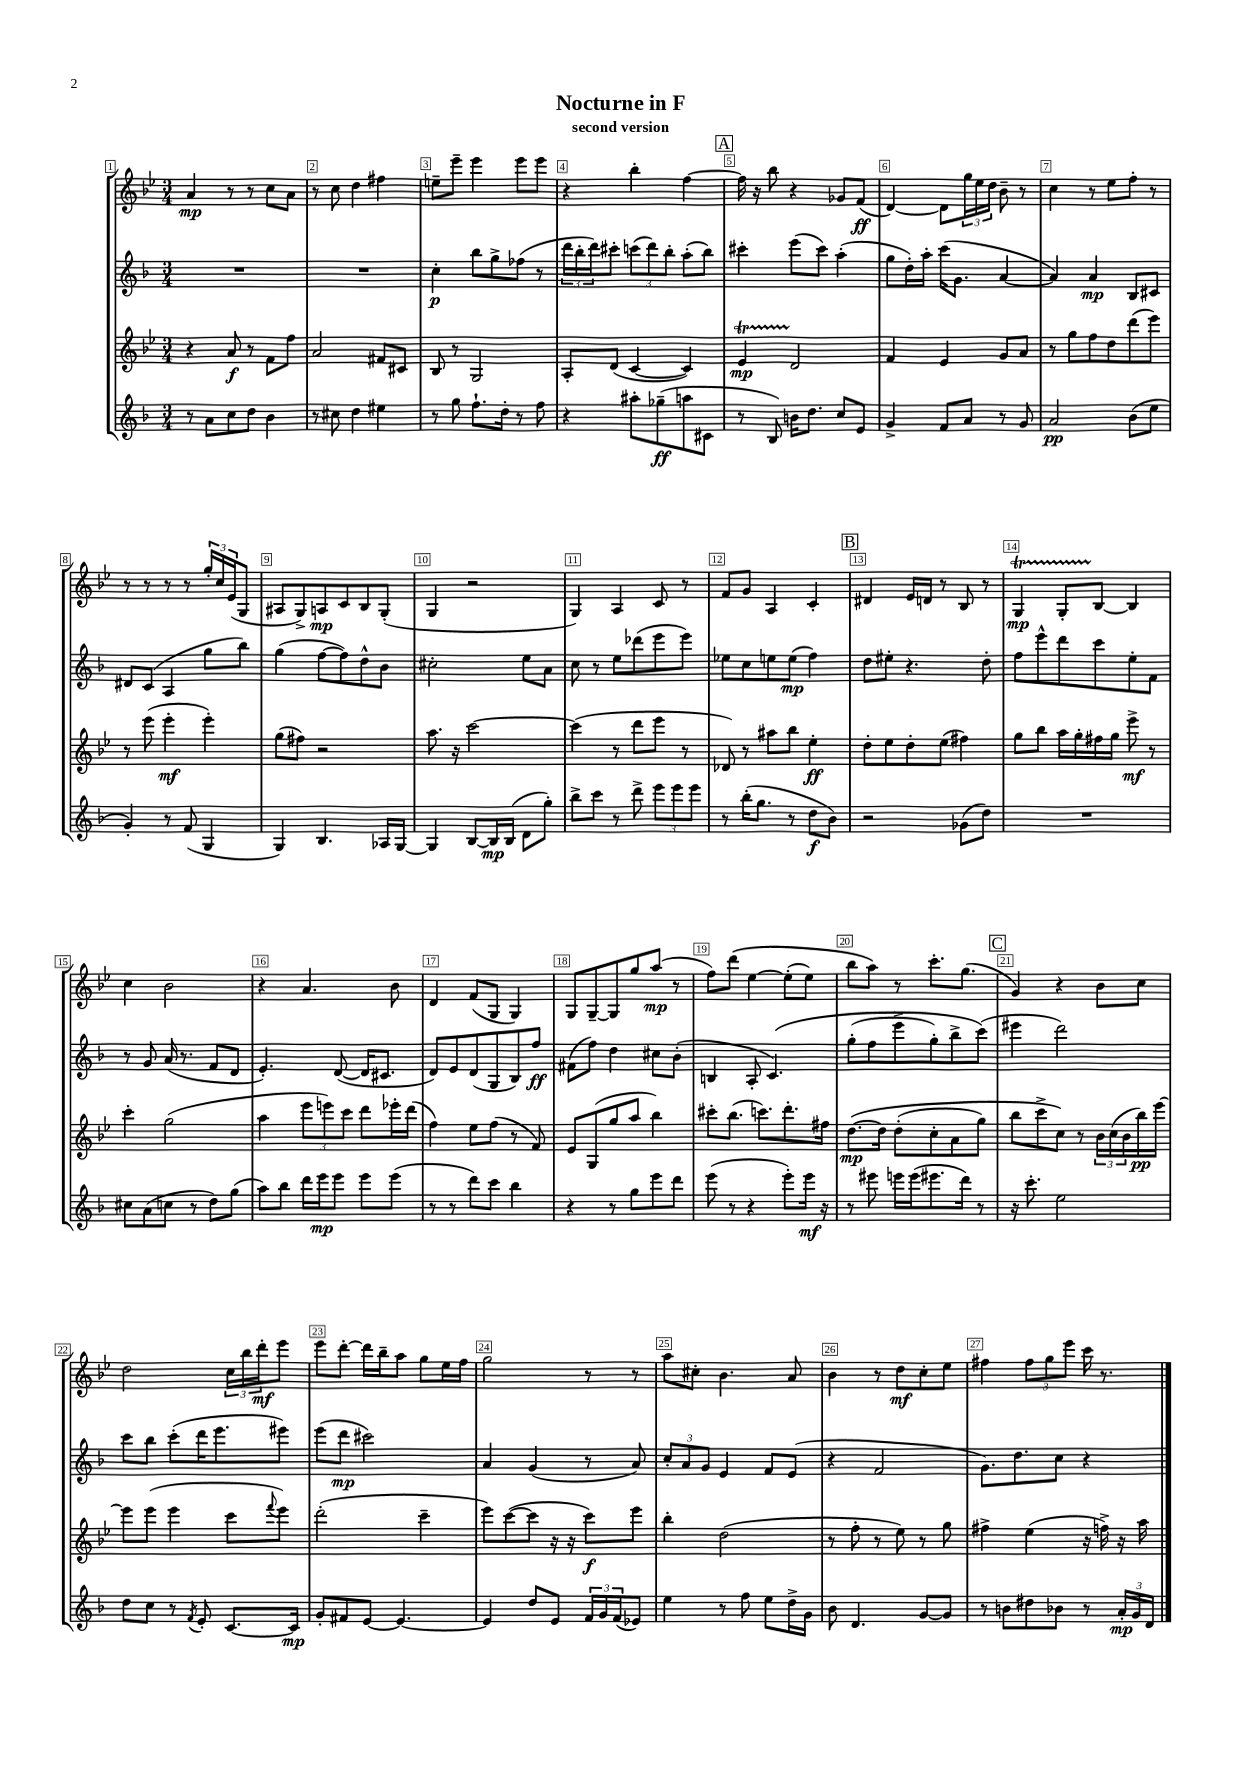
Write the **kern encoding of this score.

**kern	**kern	**kern	**kern
*staff4	*staff3	*staff2	*staff1
*clefG2	*clefG2	*clefG2	*clefG2
*k[b-]	*k[b-e-]	*k[b-]	*k[b-e-]
*M3/4	*M3/4	*M3/4	*M3/4
8r	4r	2.r	4a
8a	.	.	.
8cc	8a	.	8r
8dd	8r	.	8r
4b-	8f	.	8cc
.	8ff	.	8a
=	=	=	=
8r	2a	2.r	8r
8cc#	.	.	8cc
4dd	.	.	4dd
4ee#	8f#	.	4ff#
.	8c#	.	.
=	=	=	=
8r	8B-	4cc'	8ee~
8gg	8r	.	8eee-~
8.ff`	2G	8bb-	4eee-
.	.	8gg^	.
16dd'	.	.	.
8r	.	(8ff-	8eee-
8ff	.	8r	8eee-
=	=	=	=
4r	8A'	24ddd	4r
.	.	24bb-'	.
.	.	24ddd)	.
.	(8d	8ccc#'	.
8aa#'	[4c	(12ccc	4bb-'
.	.	12ddd)	.
(8gg-~	.	.	.
.	.	12bb-'	.
8aa	4c])	(8aa'	[4ff
8c#	.	8bb-)	.
=	=	=	=
8r	4e-	4ccc#'	16ff]
.	.	.	16r
8B-)	.	.	8bb-
16b	2d	(8eee	4r
8.dd	.	.	.
.	.	8ccc#)	.
8cc	.	(4aa'	8g-
8e	.	.	(8f
=	=	=	=
4g^	4f	8gg	[4d)
.	.	16dd')	.
.	.	16aa'	.
8f	4e-	(16ccc	8d]
.	.	8.g	.
8a	.	.	24gg
.	.	.	24ee-
.	.	.	24dd
8r	8g	[4a	8b-~
8g	8a	.	8r
=	=	=	=
2a	8r	4a])	4cc
.	8gg	.	.
.	8ff	4a	8r
.	8dd	.	8ee-
(8b-	(8ddd	8B-	8ff'
8ee	8eee-)	8c#	8r
=	=	=	=
4g')	8r	8d#	8r
.	(8eee-	(8c	8r
8r	4eee-'	4A	8r
(8f	.	.	8r
4G	4eee-')	8gg	24gg'
.	.	.	24cc
.	.	.	(24e-
.	.	8bb-)	8G
=	=	=	=
4G)	(8gg	(4gg	8A#
.	8ff#)	.	8G^)
4.B-	2r	[8ff	8A
.	.	8ff])	8c
.	.	8dd^^	8B-
16A-	.	8b-	(8G'
[16G	.	.	.
=	=	=	=
4G]	8.aa	2cc#'	4G
.	16r	.	.
[8B-	[2ccc	.	2r
16B-]	.	.	.
(16B-	.	.	.
8d	.	8ee	.
8gg')	.	8a	.
=	=	=	=
8bb-^	(4ccc]	8cc	4G)
8ccc	.	8r	.
8r	8r	8ee	4A
8ddd^	8ddd	(8ddd-	.
12eee	8eee-	8eee	8c
12eee	.	.	.
.	8r	8eee)	8r
12eee	.	.	.
=	=	=	=
8r	8d-)	8ee-	8f
(16bb-'	8r	8cc	8g
8.gg	.	.	.
.	8aa#	8ee	4A
8r	8bb-	(8ee	.
8dd	4ee-'	4ff)	4c'
8b-)	.	.	.
=	=	=	=
2r	8dd'	8dd	4d#
.	8ee-	8ee#'	.
.	8dd'	4.r	16e-
.	.	.	16d
.	(8ee-	.	8r
(8g-	4ff#)	.	8B-
8dd)	.	8dd'	8r
=	=	=	=
2.r	8gg	8ff	4G
.	8bb-	8eee^^	.
.	16aa	8ddd	8G'
.	16gg'	.	.
.	16ff#	8ccc	[8B-
.	16gg	.	.
.	8eee-^	8ee'	4B-]
.	8r	8f	.
=	=	=	=
8cc#	4ccc'	8r	4cc
(8a	.	8g	.
8cc	(2gg	(16a	2b-
.	.	8.r	.
8r	.	.	.
8dd)	.	8f	.
(8gg	.	8d	.
=	=	=	=
8aa)	4aa	4.e')	4r
8bb-	.	.	.
16ddd	12eee-	.	4.a
16eee	.	.	.
.	12eee)	.	.
8eee	.	([8d	.
.	12ccc	.	.
8eee	8ddd	16d]	.
.	.	8.c#	.
(8eee	16eee-'	.	8b-
.	(16ddd	.	.
=	=	=	=
8r	4ff)	8d)	4d
8r	.	8e	.
8ddd)	8ee-	(8d	(8f
8ccc	(8ff	8G	8G
4bb-	8r	8B-)	4G)
.	8f)	8ff	.
=	=	=	=
4r	8e-	(8f#	8G
.	(8G	8ff)	[8G~
8r	8gg	4dd	8G]
8gg	8aa	.	8gg
8eee	4bb-)	8cc#	(8aa
8ddd	.	(8b-'	8r
=	=	=	=
(8eee	8ccc#'	4B	8ff)
8r	(8.bb-	.	&(8ddd
4r	.	8A'	[4ee-
.	8.ccc)	.	.
.	.	&(4.c)	.
8eee')	8.ddd'	.	(8ee-']
16eee	.	.	8ee-)
16r	16ff#	.	.
=	=	=	=
8r	&([8.dd	(8gg'	8bb-
8eee#	.	8ff	8aa&)
.	16dd]	.	.
16eee	(8dd'	8eee^	8r
(16eee	.	.	.
8.eee#	8cc'	8gg')	8.ccc'
.	8a	8bb-^	.
16ddd)	.	.	(8.gg
8r	8gg)	(8ccc&)	.
=	=	=	=
16r	8bb-	4eee#	4g)
8.ccc'	.	.	.
.	8ccc^	.	.
2ee	8cc&)	2ddd)	4r
.	8r	.	.
.	24b-	.	8b-
.	(24cc	.	.
.	24b-	.	.
.	16bb-)	.	8cc
.	[16eee-	.	.
=	=	=	=
8dd	8eee-]	8ccc	2dd
8cc	(8eee-	8bb-	.
8r	4eee-	(8ccc'	.
8qf	.	.	.
8e'	.	16ddd	.
.	.	8.eee	.
[8.c	8ccc	.	24cc
.	.	.	24bb-
.	.	.	24ddd'
.	8qqfff	.	.
.	8eee-)	8eee#)	8eee-
16c]	.	.	.
=	=	=	=
8g'	(2ddd'	(8eee	8eee-
8f#	.	8ddd	[8ddd'
[8e	.	2ccc#)	16ddd]
.	.	.	16bb-~
4.e_	.	.	8aa
.	4ccc~	.	8gg
.	.	.	16ee-
.	.	.	16ff
=	=	=	=
4e]	8eee-)	4a	2gg
.	([8ccc	.	.
8dd	8ccc]	(4g	.
8e	16r	.	.
.	16r	.	.
24f	8ccc)	8r	8r
24g	.	.	.
(24f	.	.	.
8e-)	8eee-	8a)	8r
=	=	=	=
4ee	4bb-'	12cc'	8aa
.	.	12a	.
.	.	.	8cc#'
.	.	12g	.
8r	(2dd	4e	4.b-
8ff	.	.	.
8ee	.	8f	.
16dd^	.	(8e	8a
16g	.	.	.
=	=	=	=
8b-	8r	4r	4b-
4.d	8ff'	.	.
.	8r	2f	8r
.	8ee-)	.	8dd
[8g	8r	.	8cc'
8g]	8gg	.	8ee-
=	=	=	=
8r	4ff#^	8.g)	4ff#
8b	.	.	.
.	.	8.dd	.
8dd#	(4ee-	.	12ff#
.	.	.	12gg
8b-	.	8cc	.
.	.	.	12eee-
8r	16r	4r	16ccc
.	16ff^)	.	8.r
24a'	16r	.	.
24g	.	.	.
.	16aa	.	.
24d	.	.	.
==	==	==	==
*-	*-	*-	*-
